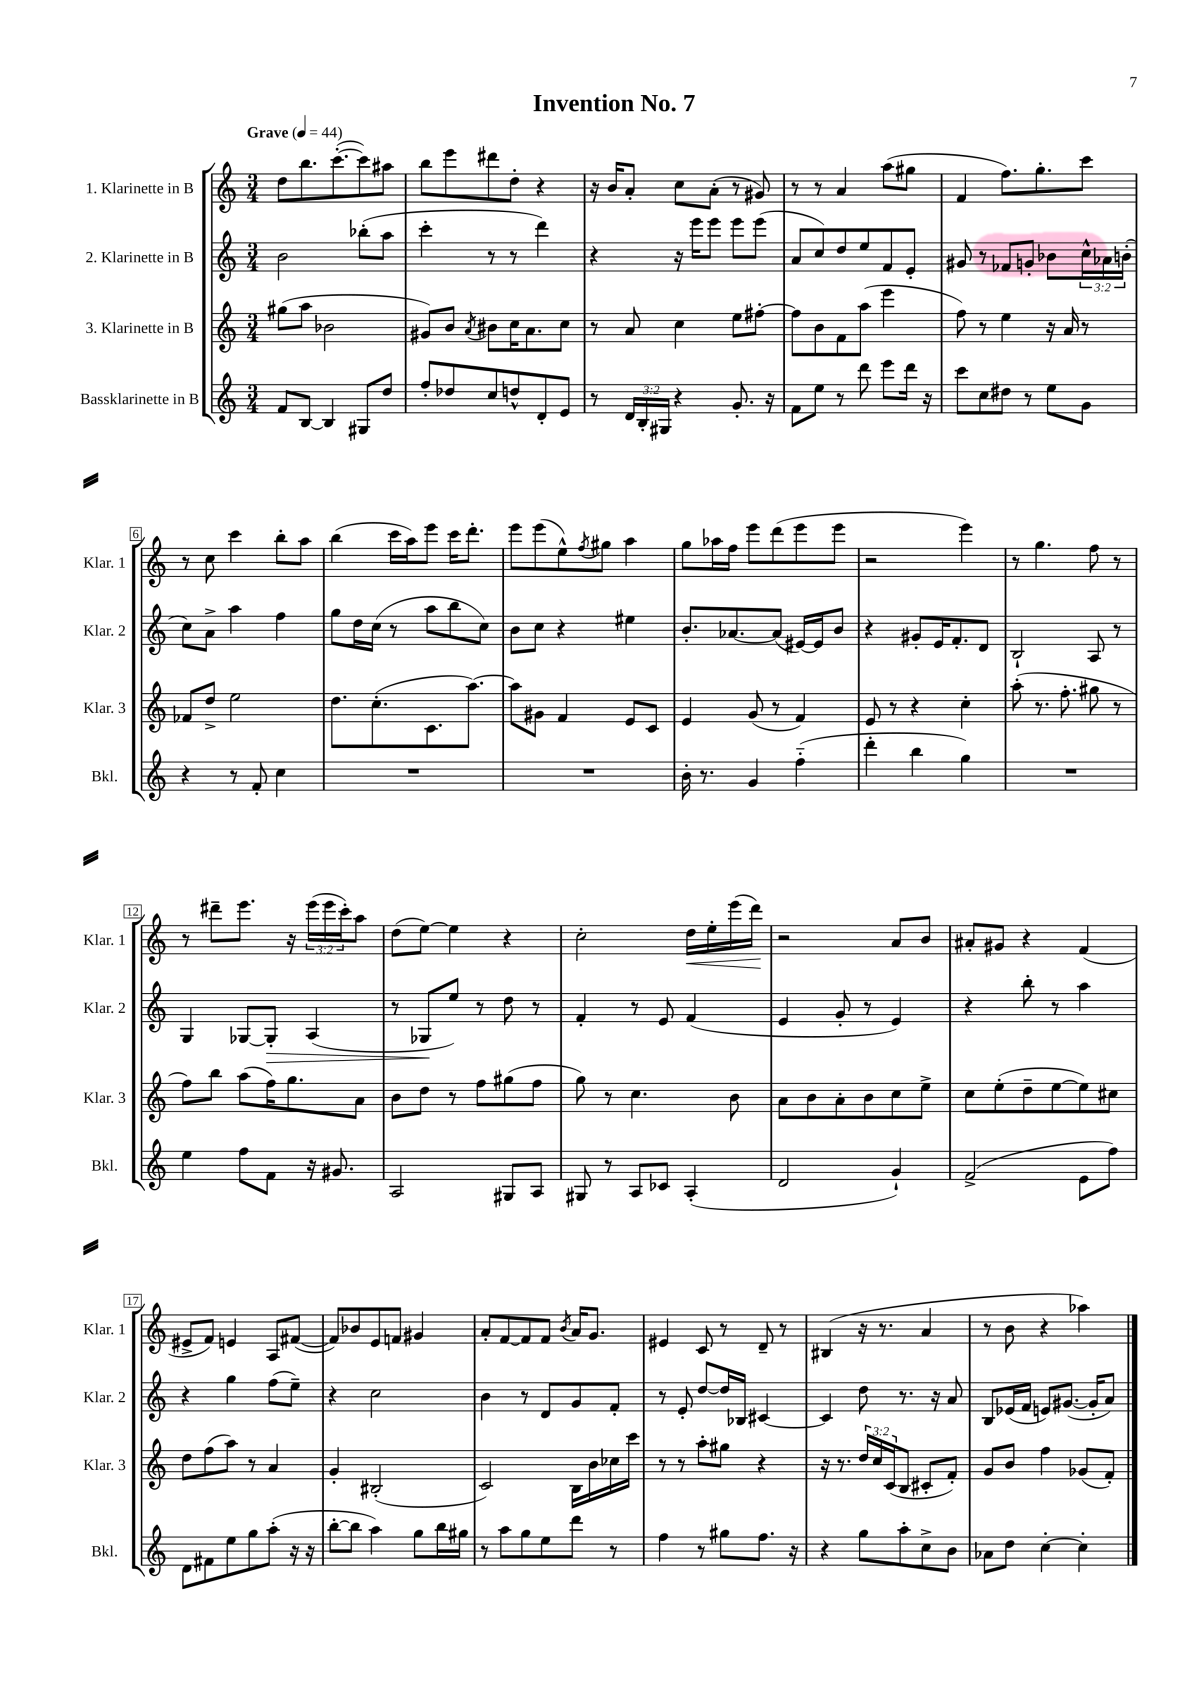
\header { title = "Invention No. 7" }
<<
\new StaffGroup <<
\new Staff = "s0" \with { instrumentName = "1. Klarinette in B" shortInstrumentName = "Klar. 1" } {
    \clef treble \key c \major \numericTimeSignature \time 3/4 \override Staff.TupletNumber.text = #tuplet-number::calc-fraction-text \tempo "Grave" 4 = 44
    d''8 b''8. c'''8.~-.( c'''8) ais''8 |
    b''8 e'''8 dis'''8 d''8-. r4 |
    r16 b'16 a'8-. c''8 a'8-.( r8 gis'8) |
    r8 r8 a'4 a''8( gis''8 |
    f'4 f''8.) g''8.-. c'''8 |
    r8 c''8 c'''4 b''8-. a''8 |
    b''4( c'''16 a''16) e'''8 c'''16 d'''8.-. |
    e'''8 e'''8( e''8-^) \acciaccatura { f''8 } gis''8 a''4 |
    g''8 aes''16 f''16 e'''8 d'''8( e'''8 e'''8 |
    r2 e'''4) |
    r8 g''4. f''8 r8 |
    r8 dis'''8-- e'''8. r16 \tuplet 3/2 { e'''16( e'''16 c'''16-.) } a''8 |
    d''8( e''8~) e''4 r4 |
    c''2-. d''16\< e''16-. e'''16( d'''16\!) |
    r2 a'8 b'8 |
    ais'8-. gis'8 r4 f'4( |
    eis'8-> f'8) e'4 a8 fis'8~( |
    fis'8) bes'8 e'8 f'8 gis'4 |
    a'8-. f'8~ f'8 f'8 \acciaccatura { b'8 } a'16 g'8. |
    eis'4 c'8 r8 d'8-- r8 |
    bis4( r16 r8. a'4 |
    r8 b'8 r4 aes''4) \bar "|." |
}
\new Staff = "s1" \with { instrumentName = "2. Klarinette in B" shortInstrumentName = "Klar. 2" } {
    \clef treble \key c \major \numericTimeSignature \time 3/4 \override Staff.TupletNumber.text = #tuplet-number::calc-fraction-text
    b'2 bes''8-.( a''8 |
    c'''4-. r8 r8 d'''4) |
    r4 r16 e'''16 e'''8 e'''8 e'''8( |
    a'8 c''8) d''8 e''8 f'8 e'8-. |
    gis'8 r8 fes'8 g'8-. bes'8 \tuplet 3/2 { c''16-^ aes'16 b'16-.( } |
    c''8) a'8-> a''4 f''4 |
    g''8 d''16 c''16( r8 a''8 b''8 c''8) |
    b'8 c''8 r4 eis''4 |
    b'8.-. aes'8.~ aes'8( eis'16~) eis'16 b'8 |
    r4 gis'8-. e'16 f'8.-. d'8 |
    b2-! a8 r8 |
    g4 ges8~ ges8-.\> a4( |
    r8 ges8\! e''8) r8 d''8 r8 |
    f'4-. r8 e'8 f'4( |
    e'4 g'8-. r8 e'4) |
    r4 b''8-. r8 a''4 |
    r4 g''4 f''8( e''8--) |
    r4 c''2 |
    b'4 r8 d'8 g'8 f'8-. |
    r8 e'8-. d''8~ d''16 bes16 cis'4~ |
    cis'4 d''8 r8. r16 a'8 |
    b8 ees'16( f'16 e'8) gis'8.~( gis'16-. a'8) \bar "|." |
}
\new Staff = "s2" \with { instrumentName = "3. Klarinette in B" shortInstrumentName = "Klar. 3" } {
    \clef treble \key c \major \numericTimeSignature \time 3/4 \override Staff.TupletNumber.text = #tuplet-number::calc-fraction-text
    gis''8( a''8 bes'2 |
    gis'8) b'8 \acciaccatura { a'8 } bis'8 c''16 a'8. c''8 |
    r8 a'8 c''4 e''8 fis''8~-. |
    fis''8 b'8 f'8 a''8( e'''4 |
    f''8) r8 e''4 r16 a'16 r8 |
    fes'8 d''8-> e''2 |
    d''8. c''8.-.( c'8. a''8.~) |
    a''8 gis'8 f'4 e'8 c'8 |
    e'4 g'8( r8 f'4) |
    e'8 r8 r4 c''4-. |
    a''8-.( r8. f''8.-. gis''8 r8 |
    f''8) b''8 a''8( f''16) g''8. a'8 |
    b'8 d''8 r8 f''8 gis''8( f''8 |
    g''8) r8 c''4. b'8 |
    a'8 b'8 a'8-. b'8 c''8 e''8-> |
    c''8 e''8-.( d''8-- e''8~ e''8) cis''8 |
    d''8 f''8( a''8) r8 a'4 |
    g'4-. bis2-.( |
    c'2) b16 b'16 ces''16 c'''16 |
    r8 r8 a''8-. gis''8 r4 |
    r16 r8. \tuplet 3/2 { d''16 c''16 c'16( } b8 cis'8-. f'8-.) |
    g'8 b'8 f''4 ges'8( f'8-.) \bar "|." |
}
\new Staff = "s3" \with { instrumentName = "Bassklarinette in B" shortInstrumentName = "Bkl." } {
    \clef treble \key c \major \numericTimeSignature \time 3/4 \override Staff.TupletNumber.text = #tuplet-number::calc-fraction-text
    f'8 b8~ b4 gis8 d''8 |
    f''8-. des''8 c''8 d''8-^ d'8-. e'8 |
    r8 \tuplet 3/2 { d'16 b16-. gis16 } r4 g'8.-. r16 |
    f'8 e''8 r8 d'''8 e'''8 d'''16 r16 |
    c'''8 c''8 dis''8 r8 e''8 g'8 |
    r4 r8 f'8-. c''4 |
    R2. |
    R2. |
    b'16-. r8. g'4 f''4-_( |
    d'''4-. b''4 g''4) |
    R2. |
    e''4 f''8 f'8 r16 gis'8. |
    a2 gis8 a8 |
    gis8 r8 a8 ces'8 a4-.( |
    d'2 g'4-!) |
    f'2->( e'8 f''8) |
    d'8 fis'8 e''8 g''8 a''8-.( r16 r16 |
    b''8~-. b''8 a''4) g''8 b''16 gis''16 |
    r8 a''8 g''8 e''8 d'''8 r8 |
    f''4 r8 gis''8 f''8. r16 |
    r4 g''8 a''8-. c''8-> b'8 |
    aes'8 d''8 c''4~-. c''4-. \bar "|." |
}
>>
>>
\layout { \context { \Score \override BarNumber.stencil = #(make-stencil-boxer 0.1 0.3 ly:text-interface::print) } }
